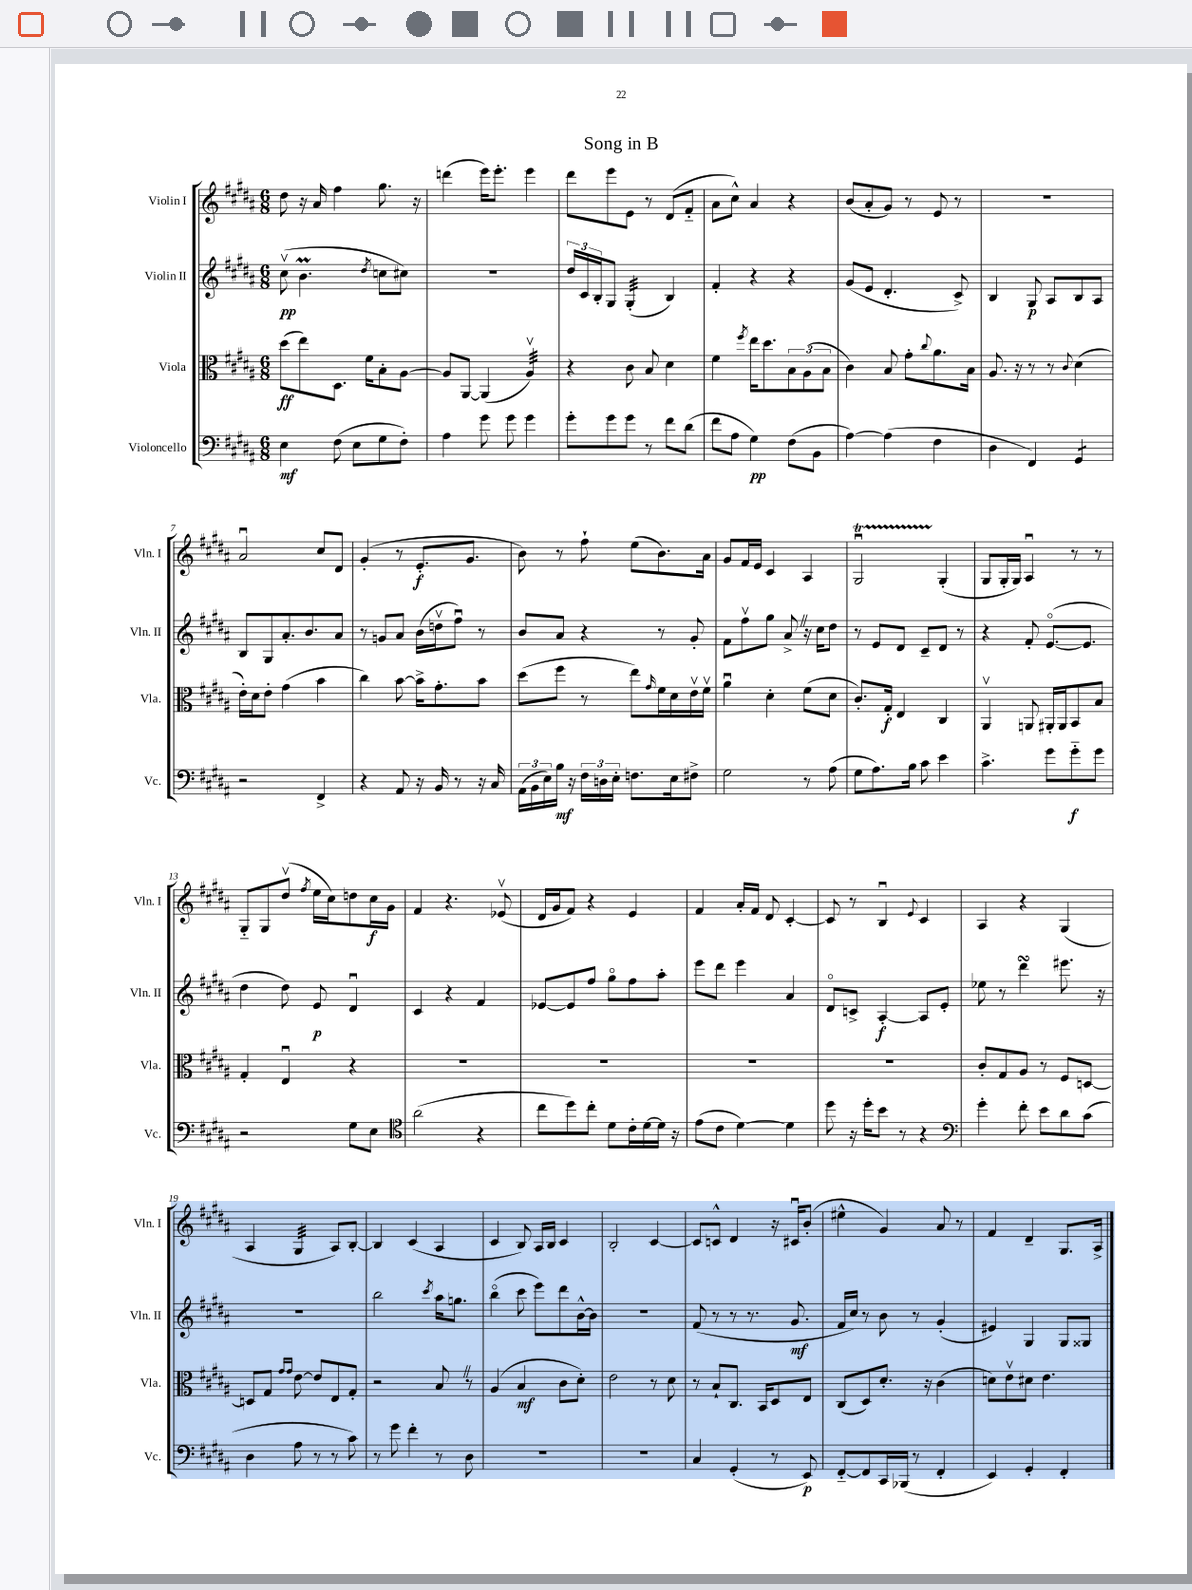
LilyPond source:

\header { title = "Song in B" }
<<
\new StaffGroup <<
\new Staff = "s0" \with { instrumentName = "Violin I" shortInstrumentName = "Vln. I" } {
    \clef treble \key b \major \numericTimeSignature \time 6/8
    dis''8 r16 ais'16 fis''4 gis''8. r16 |
    d'''4( e'''16) e'''8.-. e'''4 |
    dis'''8 e'''8 e'8 r8 dis'8( fis'8-_ |
    ais'8 cis''8-^) ais'4 r4 |
    b'8( ais'8-. gis'8) r8 e'8 r8 |
    R2. |
    ais'2\downbow cis''8 dis'8 |
    gis'4-.( r8 e'8.-.\f gis'8. |
    b'8) r8 fis''8-! e''8( b'8.) ais'16 |
    gis'8 fis'16 e'16 cis'4 ais4 |
    gis2\downbow\startTrillSpan gis4-.\stopTrillSpan( |
    gis8 gis16-. gis16) ais4\downbow r8 r8 |
    gis8-_ gis8 dis''8\upbow( \acciaccatura { fis''8 } e''16 cis''16) d''8 cis''16\f gis'16 |
    fis'4 r4. ees'8\upbow( |
    dis'16 gis'16 fis'8) r4 e'4 |
    fis'4 ais'16-. fis'16 dis'8 cis'4~-. |
    cis'8 r8 b4\downbow \appoggiatura { e'8 } cis'4 |
    ais4 r4 gis4( |
    ais4 gis4:32 ais8) b8~-. |
    b4 cis'4( ais4 |
    cis'4 b8) ais16 b16 cis'4 |
    b2-. cis'4~ |
    cis'8 c'8-^ dis'4 r16 cis'16\downbow b'8-.( |
    eis''4-^ gis'4) ais'8 r8 |
    fis'4 dis'4-- gis8. ais16-> \bar "|." |
}
\new Staff = "s1" \with { instrumentName = "Violin II" shortInstrumentName = "Vln. II" } {
    \clef treble \key b \major \numericTimeSignature \time 6/8
    cis''8\upbow\pp( b'4.\prall \acciaccatura { dis''8 } c''8 cis''8) |
    R2. |
    \tuplet 3/2 { dis''16 cis'16 b16-. } gis8 gis4:32-.( b4) |
    fis'4-. r4 r4 |
    gis'8( e'8 dis'4.-. cis'8->) |
    b4 gis8\p ais8 b8 ais8 |
    b8 gis8 ais'8.-. b'8. ais'8 |
    r8 g'8 ais'8 b'16( d''16\upbow fis''8\downbow) r8 |
    b'8 ais'8 r4 r8 gis'8-. |
    fis'8 fis''8\upbow gis''8 ais'8-> \once \override BreathingSign.text = \markup { \musicglyph "scripts.caesura.straight" } \breathe r16 cis''16 dis''8 |
    r8 e'8 dis'8 cis'8-- dis'8 r8 |
    r4 fis'8-. e'8.~\flageolet( e'8. |
    dis''4 dis''8) e'8\p dis'4\downbow |
    cis'4 r4 fis'4 |
    ees'8~ ees'8 fis''8 gis''8\flageolet fis''8 ais''8-. |
    e'''8 dis'''8 e'''4 ais'4 |
    dis'8\flageolet c'8-> ais4~-.\f ais8 e'8-. |
    ees''8 r8 dis'''4\turn eis'''8. r16 |
    R2. |
    b''2 \acciaccatura { cis'''8 } ais''16 g''8. |
    b''4\flageolet( cis'''8 e'''8) dis'''8 b'16~-^ b'16 |
    R2. |
    fis'8( r8 r8 r8. gis'8.\mf |
    fis'16 cis''16) r8 b'8 r8 gis'4-.( |
    eis'4) gis4 gis8 gisis8 \bar "|." |
}
\new Staff = "s2" \with { instrumentName = "Viola" shortInstrumentName = "Vla." } {
    \clef alto \key b \major \numericTimeSignature \time 6/8
    dis''8\ff( e''8) dis8. fis'16 b8-. ais8~ |
    ais8 ais,8~ ais,4( ais4:32\upbow) |
    r4 cis'8 b8 dis'4 |
    fis'4 \acciaccatura { fis''8 } e''16 dis''8. \tuplet 3/2 { b8 ais8( b8 } |
    cis'4) b8 gis'8-. \appoggiatura { cis''8 } ais'8. b16 |
    ais8. r16 r8 r8 \appoggiatura { cis'8 } dis'4( |
    e'16-.) dis'16 e'8-. gis'4( b'4 |
    cis''4) b'8~ b'16-> gis'8.-. b'8 |
    dis''8( fis''8 r8 e''8) \grace { gis'16 } fis'16 dis'16 e'16\upbow fis'16\upbow |
    ais'4\downbow dis'4-. fis'8( dis'8 |
    cis'8.-.) gis16-.\f e4 cis4 |
    ais,4\upbow a,8 ais,16-. ais,16 b,8 b8 |
    gis4-. e4\downbow r4 |
    R2. |
    R2. |
    R2. |
    R2. |
    cis'8-. gis8 ais8 r8 fis8 d8~ |
    d8 gis8 \grace { gis'16 gis'16 } e'8~ e'8 e8 gis8-. |
    r2 b8 \once \override BreathingSign.text = \markup { \musicglyph "scripts.caesura.straight" } \breathe r8 |
    ais4( b4\mf cis'8 dis'8-.) |
    e'2 r8 dis'8 |
    r8 b8-! cis8. b,16 dis8 e8 |
    cis8( dis8) dis'8.-. r16 cis'4( |
    d'8) e'8\upbow dis'8 e'4. \bar "|." |
}
\new Staff = "s3" \with { instrumentName = "Violoncello" shortInstrumentName = "Vc." } {
    \clef bass \key b \major \numericTimeSignature \time 6/8
    e4\mf fis8( e8 gis8 fis8-.) |
    ais4 gis'8 gis'8 gis'4 |
    gis'8-. gis'8 gis'8 r8 fis'8 dis'8( |
    fis'8 ais8 gis4\pp) fis8( b,8 |
    ais4~) ais4( fis4 |
    dis4 fis,4) gis,4:8 |
    r2 fis,4-> |
    r4 ais,8 r16 b,16 r8 r16 cis16 |
    \tuplet 3/2 { ais,16( b,16 e16) } b16\mf r16 \tuplet 3/2 { fis16 d16 e16-. } f8. e16 fis8-> |
    gis2 r8 ais8( |
    gis8 ais8.) b16 cis'8 e'4 |
    cis'4.-> gis'8 gis'8-_\f gis'8 |
    r2 gis8 e8 |
    \clef tenor ais'2( r4 |
    cis''8 dis''8) cis''8-. dis'8 cis'16-. dis'16~ dis'16 r16 |
    e'8( cis'8 dis'4~) dis'4 |
    dis''8 r16 dis''16-. b'8 r8 r4 |
    \clef bass gis'4-. fis'8-. e'8 dis'8 cis'8( |
    dis4 ais8 r8 r8 cis'8) |
    r8 gis'8 fis'4-. r8 dis8 |
    R2. |
    R2. |
    cis4 gis,4-.( r8 e,8\p) |
    fis,8~-_ fis,8 cis,16 bes,,16( r8 fis,4-. |
    e,4) gis,4-. fis,4-. \bar "|." |
}
>>
>>
